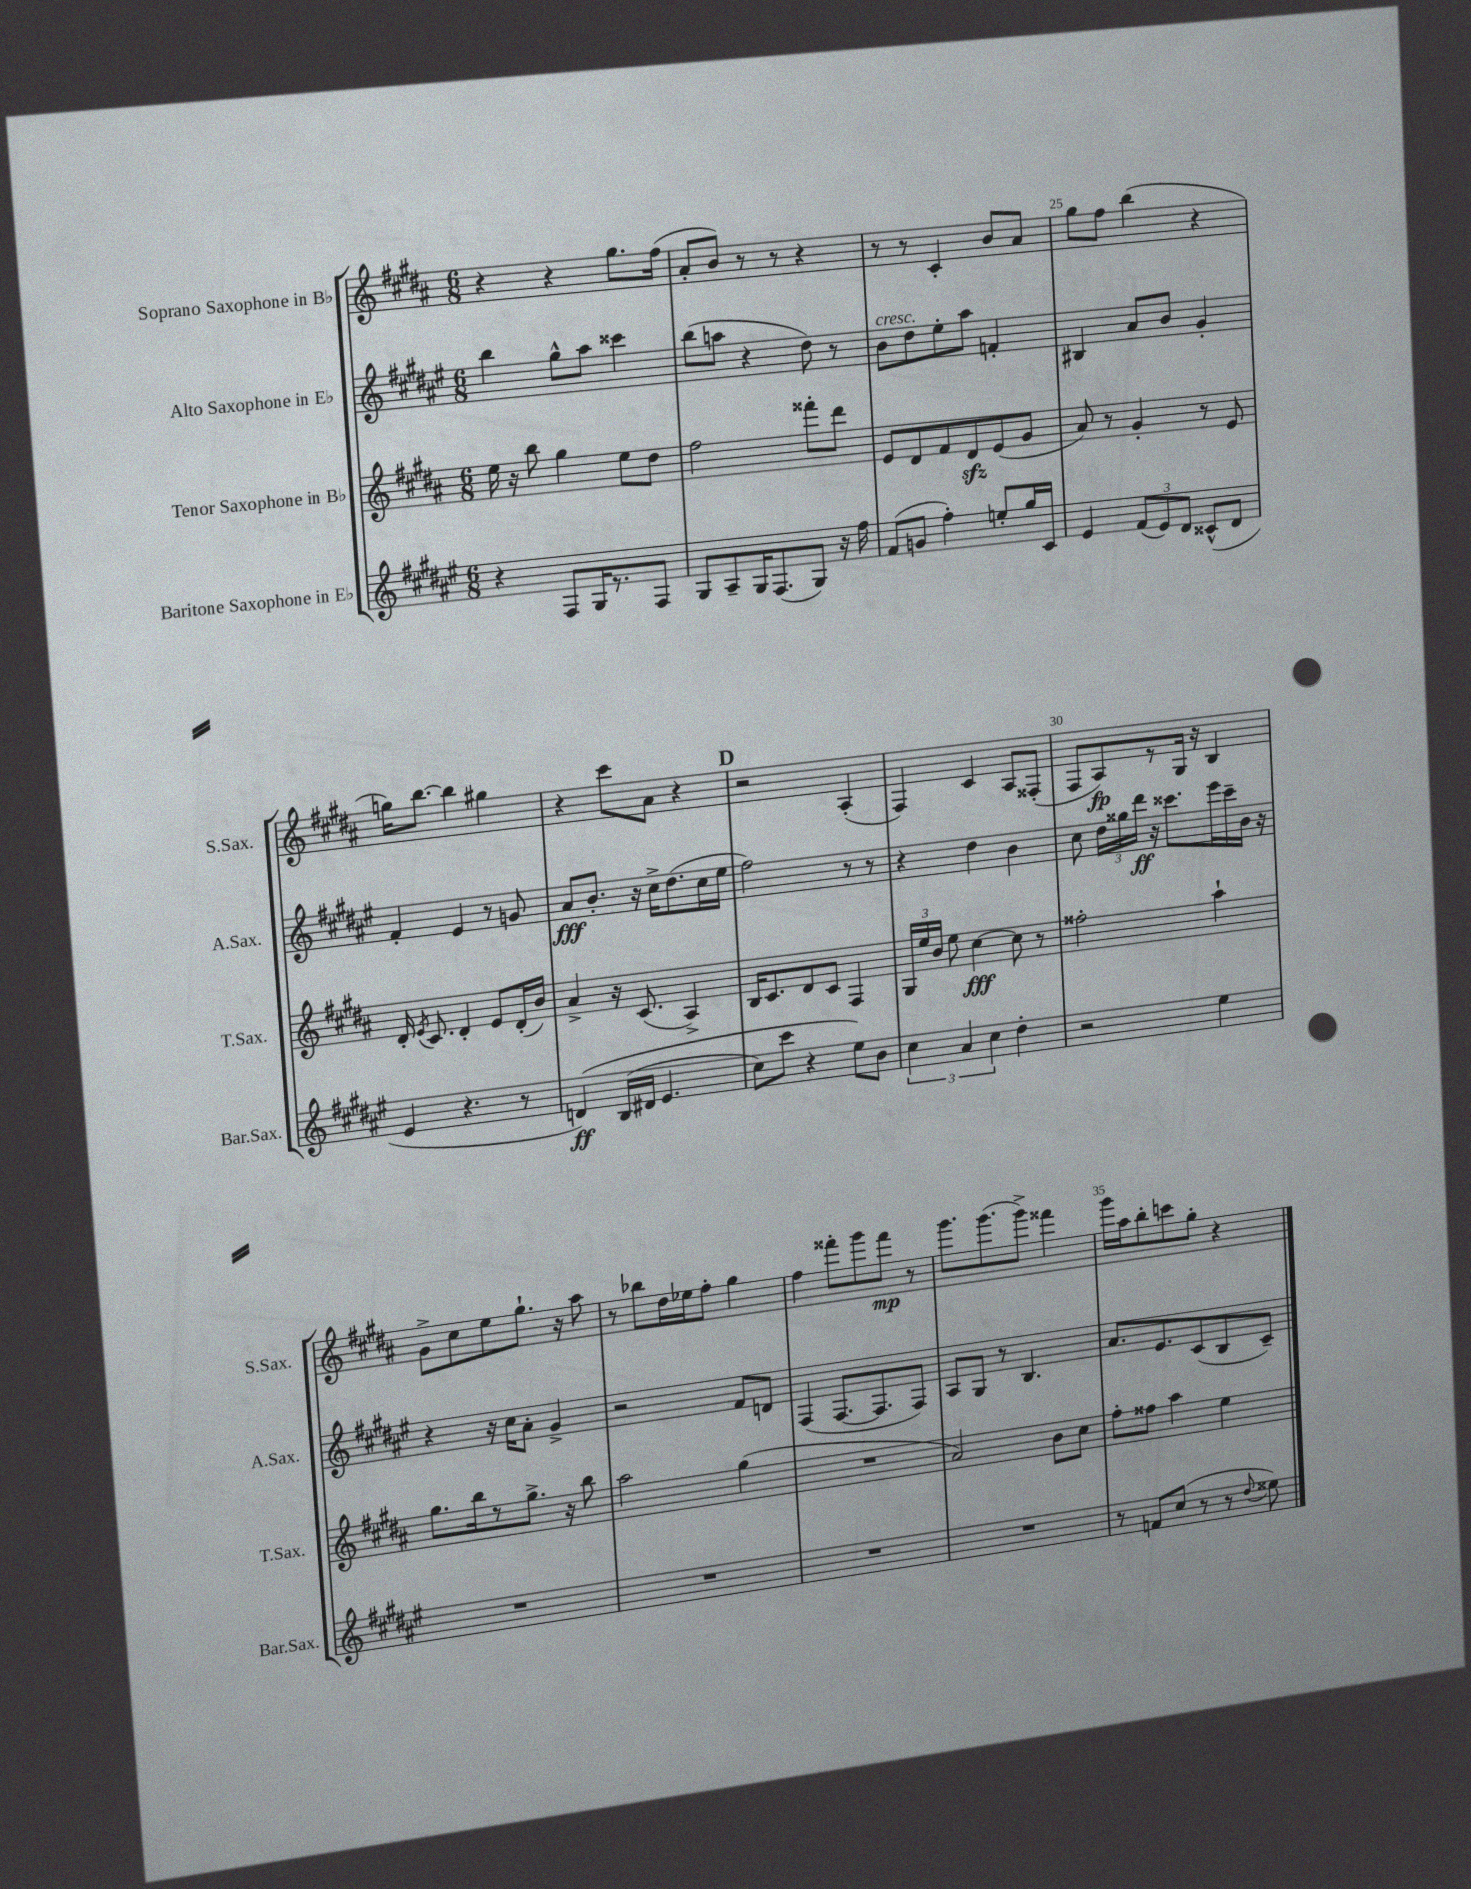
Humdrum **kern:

**kern	**kern	**kern	**kern
*staff4	*staff3	*staff2	*staff1
*clefG2	*clefG2	*clefG2	*clefG2
*k[f#c#g#d#a#e#]	*k[f#c#g#d#a#]	*k[f#c#g#d#a#e#]	*k[f#c#g#d#a#]
*M6/8	*M6/8	*M6/8	*M6/8
4r	16ee	4bb	4r
.	16r	.	.
.	8bb	.	.
8F#	4gg#	8gg#^^	4r
16G#	.	8aa#	.
8.r	.	.	.
.	8ee	4ccc##	8.gg#
8F#	8dd#	.	.
.	.	.	(16ff#
=	=	=	=
8G#	2ff#	(8bb	8a#'
8A#~	.	8aa	8b)
16G#	.	4r	8r
(8.F#	.	.	.
.	.	.	8r
8G#)	8fff##'	8dd#)	4r
16r	8ddd#	8r	.
16ff#	.	.	.
=	=	=	=
(8f#	8e	8b	8r
8g	8d#	8dd#	8r
4ff#')	8f#	8ee#'	4c#'
.	8d#	8aa#	.
8ee'	(8e	4f'	8b
16gg#	8g#	.	8a#
16c#	.	.	.
=	=	=	=
4e#	8a#)	4B#	8gg#
.	8r	.	8ff#
(12f#	4g#'	8a#	(4bb
12e#)	.	.	.
.	.	8b	.
12d#	.	.	.
(8c##^^	8r	4g#'	4r
8d#	8e	.	.
=	=	=	=
4e#	16d#'	4f#'	16gg)
.	8qe	.	.
.	8.c#	.	[8.bb
4.r	4d#'	4e#	4bb]
.	8e	8r	4gg#
8r	(16d#'	8g	.
.	16b)	.	.
=	=	=	=
&(4d)	4a#^	8a#	4r
.	.	8.b'	.
(16B	16r	.	8ccc#
16d#	(8.c#	16r	.
4.e#	.	16cc#^	8a#
.	.	(8.dd#	.
.	4A#^)	.	4r
.	.	16cc#	.
.	.	16ee#	.
=	=	=	=
8cc#)	16B	2ff#)	2r
.	8.c#	.	.
8ccc#	.	.	.
4r	8d#	.	.
.	8c#	.	.
8ee#&)	4F#	8r	(4A#'
8b	.	8r	.
=	=	=	=
6cc#	24G#	4r	4F#)
.	24ee	.	.
.	24b	.	.
.	8ee	.	.
6a#	.	.	.
.	[4cc#	4dd#	4c#
6cc#	.	.	.
4dd#'	8cc#]	4b	8A#
.	8r	.	(8F##'
=	=	=	=
2r	2ff##'	8cc#	8F#
.	.	24dd#	8A#)
.	.	24gg##	.
.	.	24ddd#	.
.	.	16r	8r
.	.	8.ccc##	.
.	.	.	16G#
.	.	.	16r
4ee#	4aa#`	16eee#	4B
.	.	16ccc##~	.
.	.	16b	.
.	.	16r	.
=	=	=	=
2.r	8.gg#	4r	8g#^
.	.	.	8cc#
.	16bb	.	.
.	8r	16r	8ee
.	.	16cc#	.
.	8.gg#^	8a#'	8.gg#`
.	.	4g#^	.
.	16r	.	16r
.	8bb	.	8aa#
=	=	=	=
2.r	2aa#	2r	8r
.	.	.	8bb-
.	.	.	16dd#
.	.	.	16ee-
.	.	.	8ff#'
.	(4gg#	8f#	4gg#
.	.	8d	.
=	=	=	=
2.r	2.r	(4F#	4ff#
.	.	[8.F#	8fff##'
.	.	.	8ggg#
.	.	8.F#]	.
.	.	.	8fff##
.	.	8F#)	8r
=	=	=	=
2.r	2a#)	8A#	8.ggg#
.	.	8G#	.
.	.	.	(8.ggg#
.	.	8r	.
.	.	4.B	8ggg#^)
.	8b	.	4fff##
.	8cc#	.	.
=	=	=	=
8r	8ff#'	8.a#	16ggg#
.	.	.	16aa#
8f	8ff##	.	8bb'
.	.	8.e#	.
(8cc#	4aa#	.	8ccc
8r	.	(8c#	8gg#'
8r	4ee	8B	4r
8qqdd#	.	.	.
8ee##)	.	8c#~)	.
==	==	==	==
*-	*-	*-	*-
